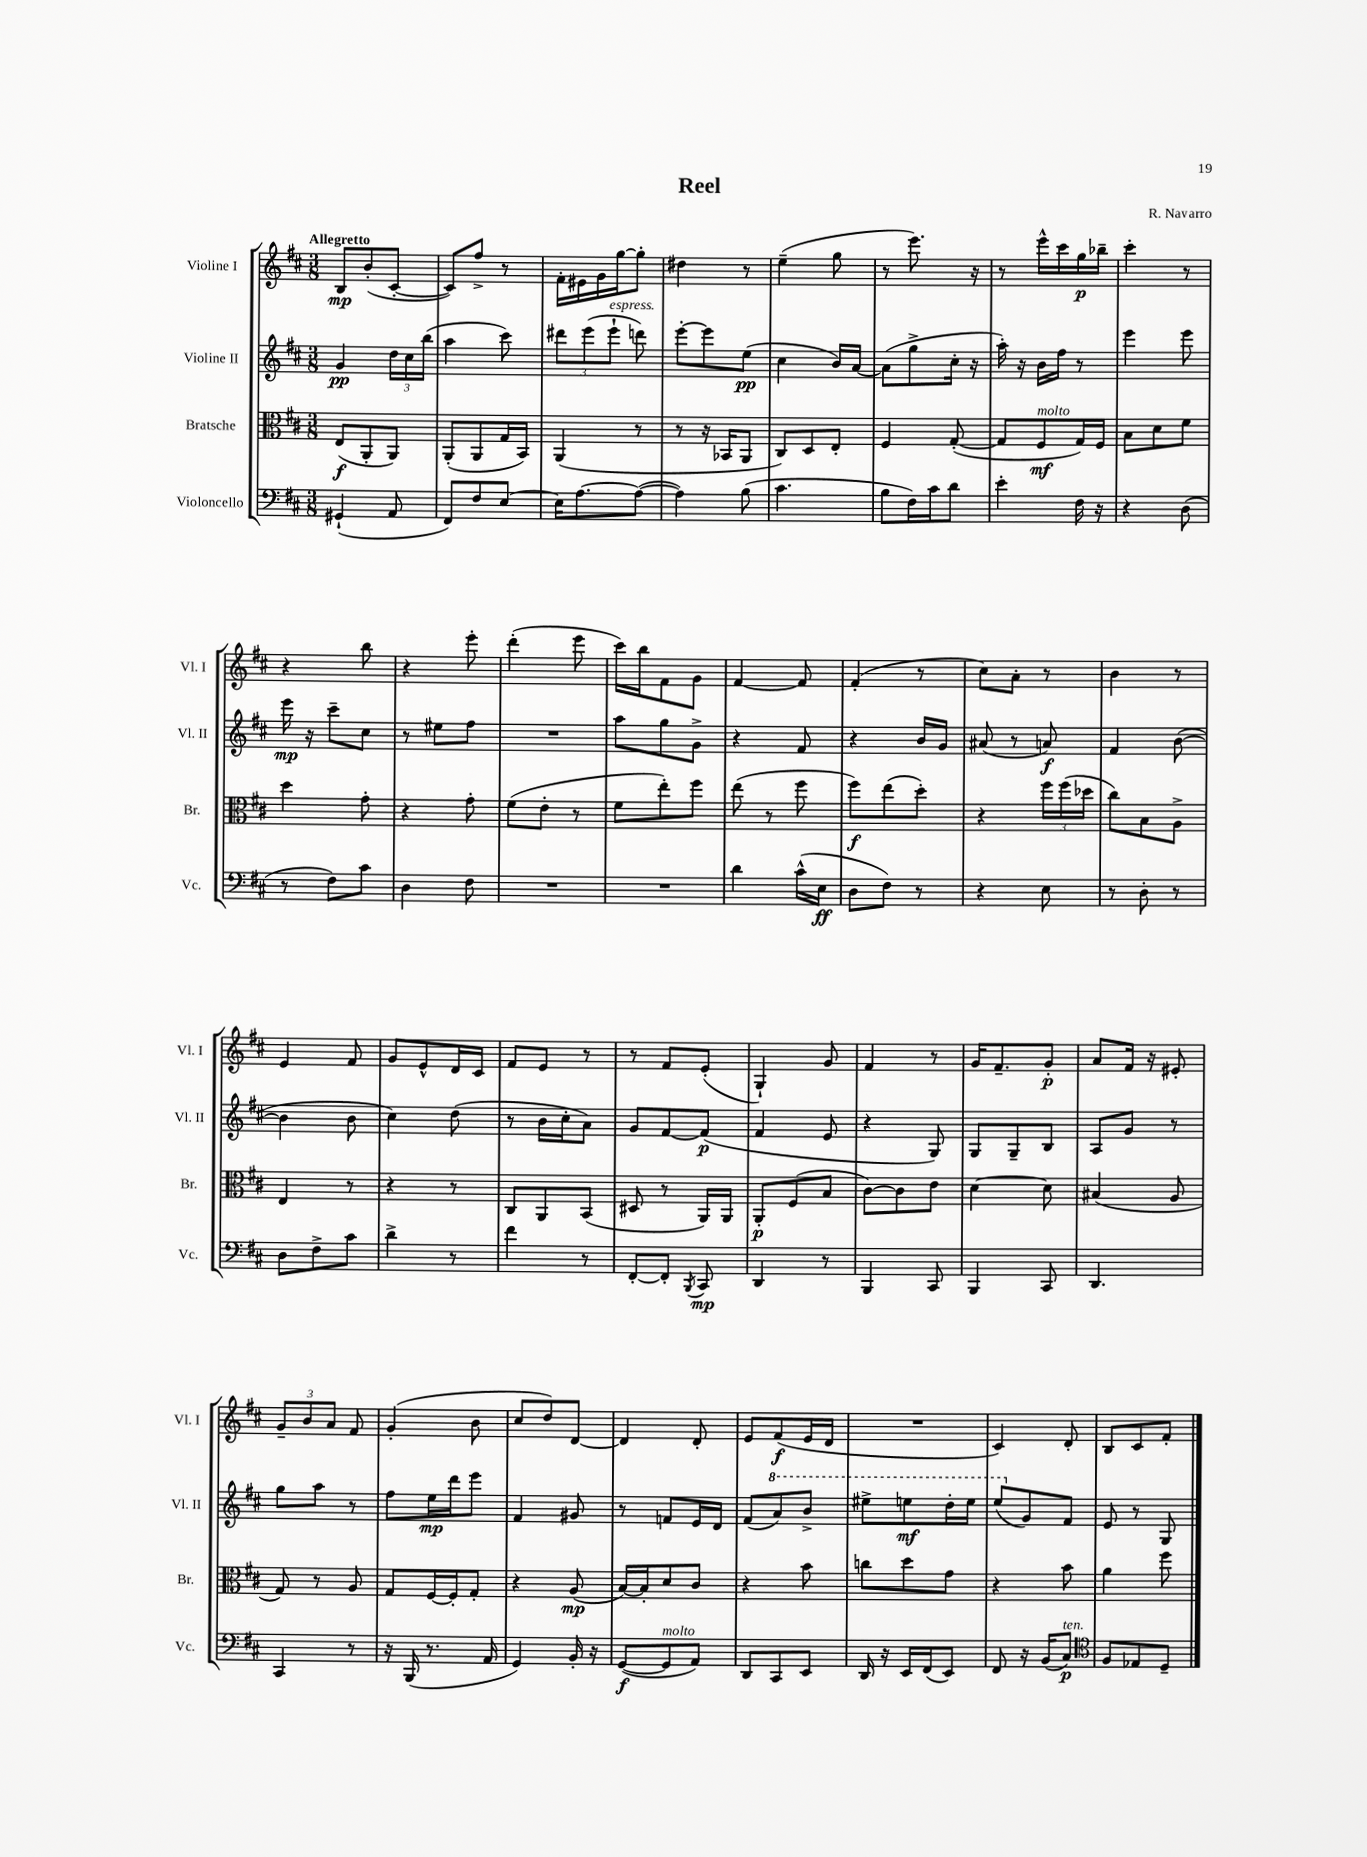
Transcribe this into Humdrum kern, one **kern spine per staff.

**kern	**kern	**kern	**kern
*staff4	*staff3	*staff2	*staff1
*clefF4	*clefC3	*clefG2	*clefG2
*k[f#c#]	*k[f#c#]	*k[f#c#]	*k[f#c#]
*M3/8	*M3/8	*M3/8	*M3/8
(4GG#`	(8E	4g	8B
.	8AA'	.	(8b'
8AA	8AA)	24dd	[8c#'
.	.	24cc#	.
.	.	(24bb	.
=	=	=	=
8FF#)	(8AA'	4aa	8c#])
8F#	8AA	.	8ff#^
[8E	16G	8ccc#)	8r
.	16BB)	.	.
=	=	=	=
16E]	(4AA	12ddd#	16f#'
[8.A	.	.	16e#
.	.	(12eee	.
.	.	.	16g
.	.	12eee`	.
.	.	.	[16gg
(8A_	8r	8ddd)	8gg']
=	=	=	=
4A])	8r	[8eee'	4dd#
.	16r	8eee]	.
.	16BB-	.	.
(8B	8AA	(8ee	8r
=	=	=	=
4.c#	8C#)	4cc#	(4ee~
.	8D	.	.
.	8E'	16b)	8gg
.	.	[16a	.
=	=	=	=
8B	4F#	(8a]	8r
16F#)	.	8gg^	8.eee)
16c#	.	.	.
8d	([8G'	16cc#'	.
.	.	16r	16r
=	=	=	=
4e'	8G]	16aa')	8r
.	.	16r	.
.	8F#	16b	16eee^^
.	.	16ff#	16ccc#
16F#	16G)	8r	16gg
16r	16F#	.	16bb-~
=	=	=	=
4r	8B	4eee	4ccc#'
.	8d	.	.
(8D	8f#	8eee	8r
=	=	=	=
8r	4dd	16eee	4r
.	.	16r	.
8F#)	.	8ccc#~	.
8c#	8g'	8cc#	8bb
=	=	=	=
4D	4r	8r	4r
.	.	8ee#	.
8F#	8g'	8ff#	8eee'
=	=	=	=
4.r	(8f#	4.r	(4ddd'
.	8e'	.	.
.	8r	.	8eee
=	=	=	=
4.r	8f#	8aa	16ccc#)
.	.	.	16bb
.	8ee')	8gg	8f#
.	8ff#	8g^	8g
=	=	=	=
4d	(8ee	4r	[4f#
.	8r	.	.
(16c#^^	8ff#	8f#	8f#]
16E	.	.	.
=	=	=	=
8D	8ff#)	4r	(4f#'
8F#)	(8ee	.	.
8r	8dd')	16b	8r
.	.	16g	.
=	=	=	=
4r	4r	(8a#	8cc#)
.	.	8r	8a'
8E	24ff#	8a)	8r
.	(24ff#	.	.
.	24dd-	.	.
=	=	=	=
8r	8cc#)	4f#	4b
8D'	8B	.	.
8r	8A^	([8b	8r
=	=	=	=
8D	4E	4b]	4e
8F#^	.	.	.
8c#	8r	8b	8f#
=	=	=	=
4d^	4r	4cc#)	8g
.	.	.	8e^^
8r	8r	(8dd	16d
.	.	.	16c#
=	=	=	=
4f#	8C#	8r	8f#
.	8AA	16b	8e
.	.	16cc#'	.
8r	(8BB	8a)	8r
=	=	=	=
[8FF#'	8D#	8g	8r
8FF#']	8r	[8f#	8f#
8qBBB	.	.	.
8CC#	16AA)	(8f#]	(8e'
.	16AA	.	.
=	=	=	=
4DD	8AA'	4f#	4G`)
.	(8F#	.	.
8r	8B	8e	8g
=	=	=	=
4BBB	[8c#)	4r	4f#
.	8c#]	.	.
8CC#	8e	8G)	8r
=	=	=	=
4BBB	[4d	8G	16g
.	.	.	8.f#~
.	.	8G~	.
8CC#	8d]	8B	8g'
=	=	=	=
4.DD	(4B#	8A	8a
.	.	8g	16f#
.	.	.	16r
.	8A	8r	8e#'
=	=	=	=
4CC#	8G)	8gg	12g~
.	.	.	12b
.	8r	8aa	.
.	.	.	12a
8r	8A	8r	8f#
=	=	=	=
16r	8G	8ff#	(4g'
(16BBB	.	.	.
8.r	[16F#	16ee	.
.	16F#']	16ddd	.
.	8G'	8eee	8b
16AA	.	.	.
=	=	=	=
4GG)	4r	4f#	8cc#
.	.	.	8dd)
16BB'	(8A	8g#	[8d
16r	.	.	.
=	=	=	=
([8GG	[16B)	8r	4d]
.	16B']	.	.
8GG]	8d	8f	.
8AA)	8c#	16e	8d'
.	.	16d	.
=	=	=	=
8DD	4r	(8f#	8e
8CC#	.	8aa)	(8f#
8EE	8b	8bb^	16e
.	.	.	16d
=	=	=	=
16DD	8cc	8eee#^	4.r
16r	.	.	.
16EE	8dd	8eee	.
(16FF#	.	.	.
8EE)	8g	16ddd'	.
.	.	16eee	.
=	=	=	=
8FF#	4r	(8eee	4c#)
16r	.	8g)	.
(16BB	.	.	.
8C#)	8b	8f#	8d'
=	=	=	=
*clefC4	*	*	*
8F#	4a	8e	8B
8E-	.	8r	8c#
8D~	8ff#	8G	8f#'
==	==	==	==
*-	*-	*-	*-
